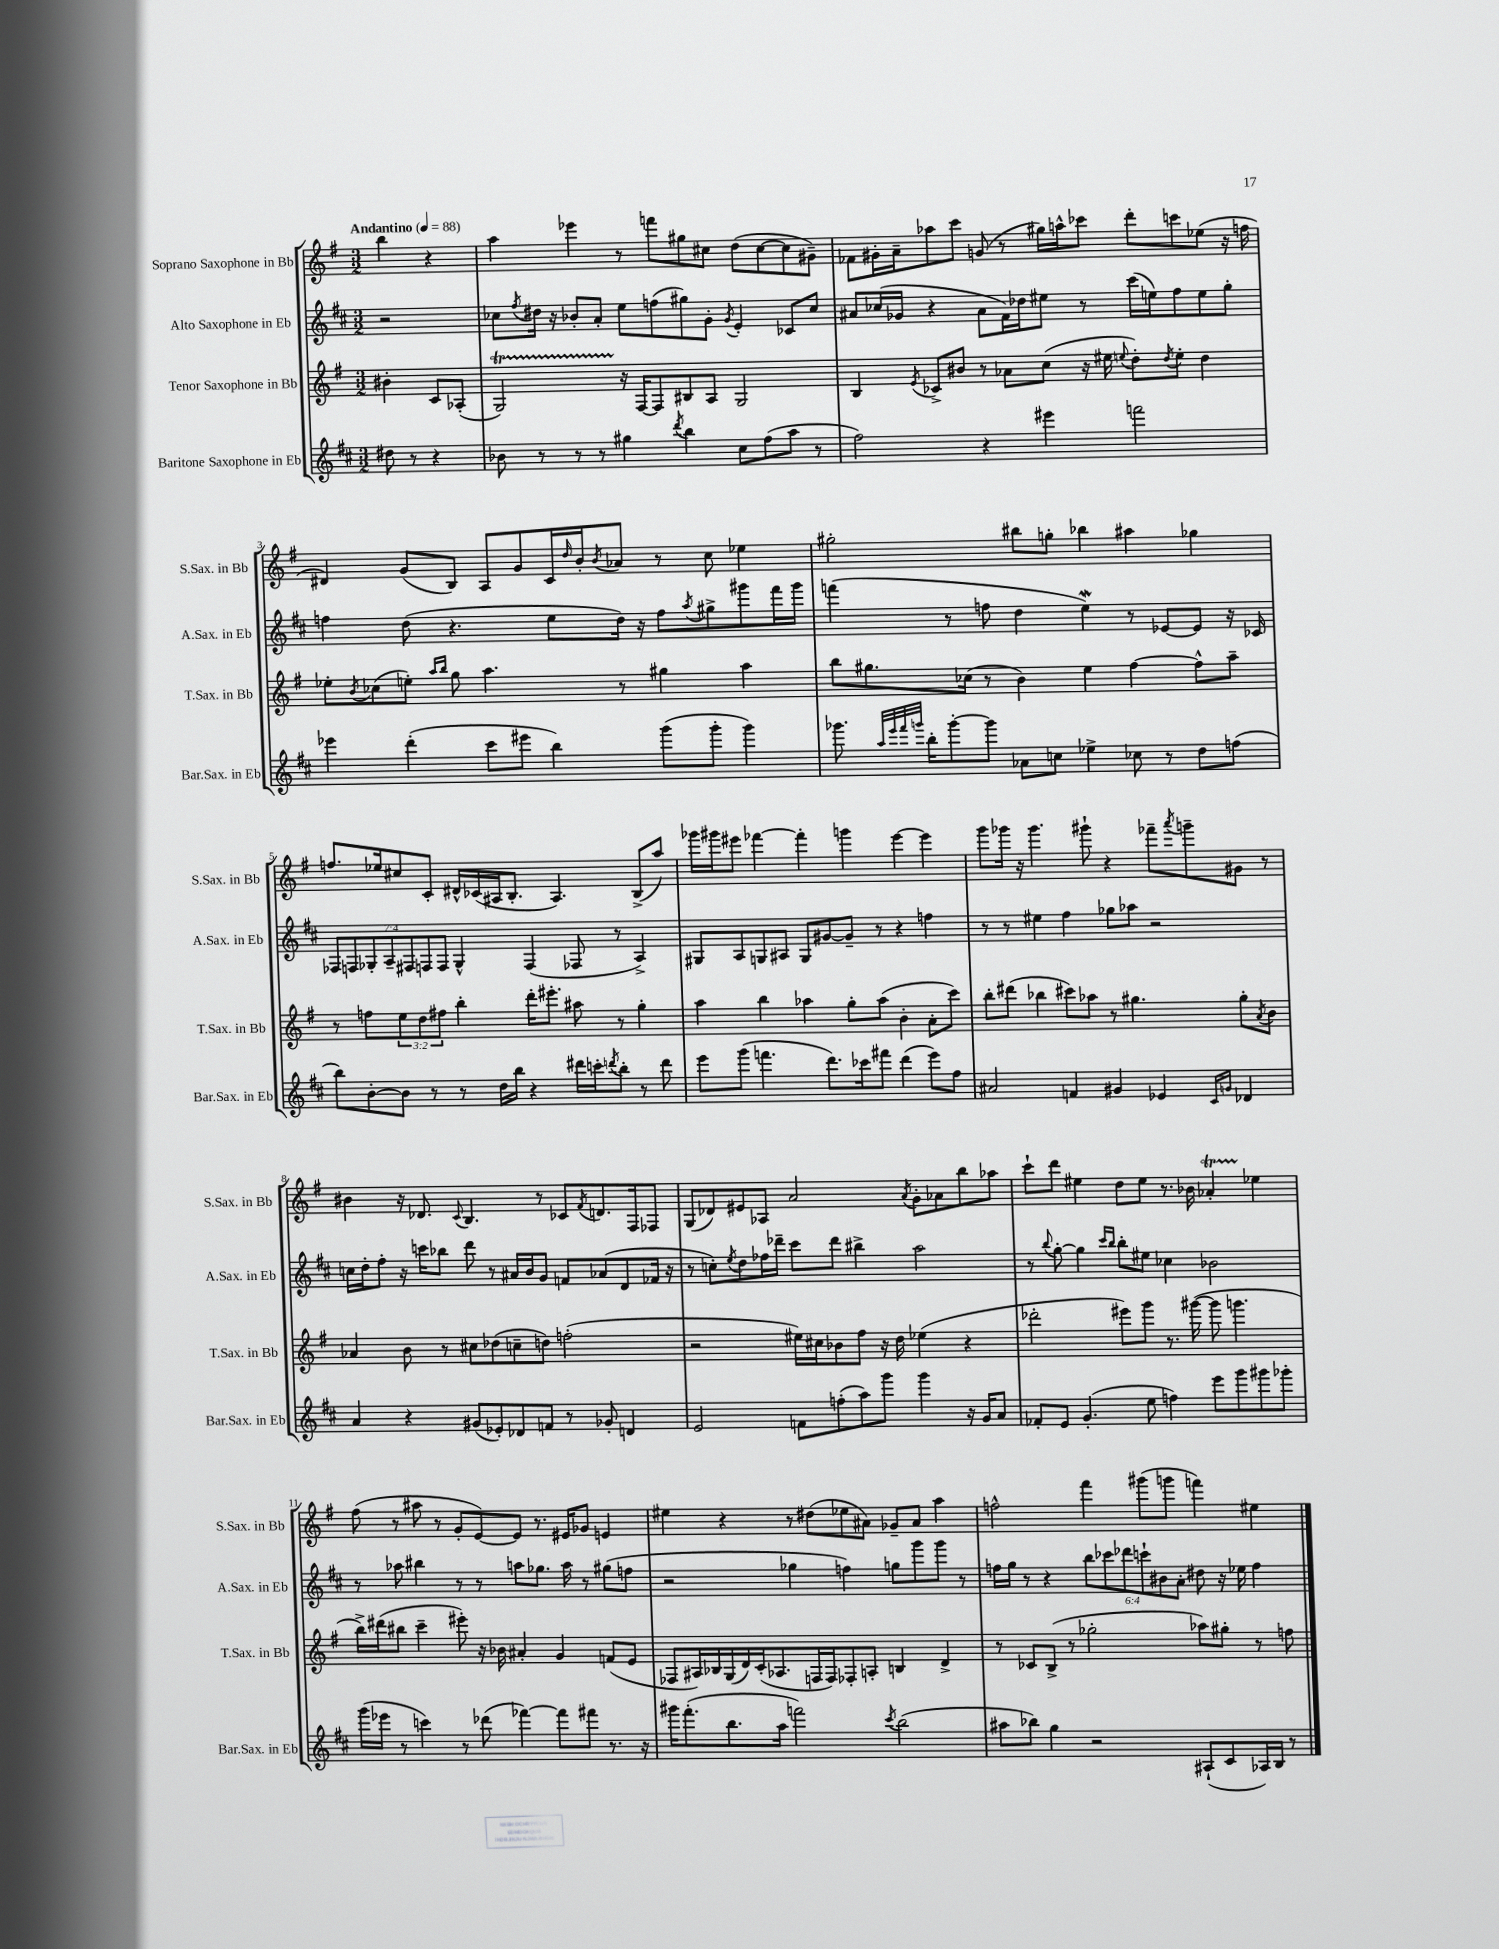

**kern	**kern	**kern	**kern
*staff4	*staff3	*staff2	*staff1
*clefG2	*clefG2	*clefG2	*clefG2
*k[f#c#]	*k[f#]	*k[f#c#]	*k[f#]
*M3/2	*M3/2	*M3/2	*M3/2
*MM88	*MM88	*MM88	*MM88
8dd#	4b#'	2r	4bb
8r	.	.	.
4r	8c	.	4r
.	(8A-'	.	.
=	=	=	=
8b-	2G)	8cc-	4aa
.	.	8qff#	.
8r	.	16dd#	.
.	.	16r	.
8r	.	8b-'	4eee-
8r	.	8a'	.
4gg#	16r	8ee	8r
.	[16F#	.	.
.	8F#]	(8ff	8fff
8qddd	.	.	.
4bb	8B#	8gg#)	8gg#
.	8A	8g'	8cc#
.	.	8qg	.
8cc#	2G	4e'	(8dd
(8ff#	.	.	[8cc#
8aa	.	8c-	8cc#]
8r	.	8cc-	8g#~)
=	=	=	=
2ff#)	4B	8a#	8f-
.	.	(16cc-	16g#'
.	.	16g-	16a~
.	8qe	.	.
.	8c-^	4r	8aa-
.	8b#	.	8ccc
4r	8r	8a#	(8g
.	8a-	16f#)	8r
.	.	16dd-	.
4eee#	(8cc	8ee#	16gg#)
.	.	.	16aa^^
.	16r	8r	8ccc-
.	16ee#	.	.
.	8qqee	.	.
2fff	8dd')	(16ccc#	8ddd'
.	.	16ee)	.
.	8qdd	.	.
.	8ee'	8ff#	8ccc
.	4dd	8ee	(8ee-
.	.	8gg'	16r
.	.	.	16ff
=	=	=	=
4eee-	8ee-'	4ff	4d#)
.	8qb	.	.
.	(8cc-	.	.
(4ddd'	8ee')	(8dd	(8g
.	16qqaa	.	.
.	16qqbb	.	.
.	8gg	4.r	8B)
8ccc#	4.aa	.	8A
8eee#	.	.	8g
4bb)	.	8ee	16c
.	.	.	16qqdd
.	.	.	16b'
.	.	.	8qb
.	8r	16dd)	8a-
.	.	16r	.
(8ggg	4gg#	8ff	8r
.	.	8qaa	.
8ggg'	.	8gg#^	8cc
4ggg)	4aa	8ggg#	4ee-
.	.	16fff#	.
.	.	16ggg#	.
=	=	=	=
8.ggg-	8bb	(4fff	2gg#'
.	8.gg#	.	.
32qqaa	.	.	.
32qqeee	.	.	.
32qqfff#	.	.	.
32qqggg	.	.	.
16bb'	.	.	.
[8ggg'	.	8r	.
.	(16cc-	.	.
8ggg]	8r	8ff	.
8a-	4b)	4dd	8bb#
8cc	.	.	8gg'
4ee-^	4ee	4ee)	4bb-
8cc-	[4ff#	8r	4aa#
8r	.	[8e-	.
8dd	8ff#^^]	8e-]	4gg-
(8ff	8aa~	16r	.
.	.	16c-	.
=	=	=	=
8bb)	8r	14F-	8.ff
.	.	14F	.
[8b'	8ff	.	.
.	.	14G-'	.
.	.	.	16ee-
.	.	14A~	.
8b]	12ee	.	8cc#
.	.	14F#	.
.	12dd	.	.
.	.	14F	.
8r	.	.	8c'
.	12ff#	.	.
.	.	14F	.
8r	4bb'	4G-^^	16d#^^
.	.	.	(16c-
16dd	.	.	16A#
16bb	.	.	8.B'
4r	16ddd'	(4F	.
.	8.eee#'	.	.
.	.	.	4.A#)
16ddd#	8aa#	8F-	.
16ccc'	.	.	.
8qddd	.	.	.
8bb'	8r	8r	.
8r	4gg'	4A^)	(8B^
8ddd	.	.	8aa)
=	=	=	=
8eee	4aa	8G#	16ggg-
.	.	.	16ggg#
(8ggg	.	8A	8eee#
4.fff	4bb	8G	[4fff-
.	.	8A#	.
.	4aa-	8G	4fff-']
8.ddd)	.	[8g#	.
.	8gg'	8g#~]	4ggg
16ccc-	.	.	.
8fff#	(8aa-	8r	.
(4ddd	4b'	4r	[4eee#
8eee)	8a'	4ff	4eee#]
8ff#	8ccc)	.	.
=	=	=	=
2a#	8bb'	8r	8ggg
.	(8ddd#	8r	16ggg-
.	.	.	16r
.	4bb-	4ee#	4.ggg-
4f	8ccc#)	4ff#	.
.	8aa-	.	8ggg#`
4g#	8r	8gg-	4r
.	4.gg#	8aa-	.
4e-	.	2r	8fff-~
.	.	.	8qaaa
.	.	.	8ggg~
16qqc#	.	.	.
16qqg	.	.	.
4d-	8gg#'	.	8g#
.	8qa	.	.
.	8b	.	8r
=	=	=	=
4a	4a-	16cc	4b#
.	.	16dd'	.
.	.	8ff#'	.
4r	8b	16r	16r
.	.	16ccc	8.d-
.	8r	8bb-	.
.	.	.	8qqc
(8g#	8cc#	8ddd	4.B
8e-')	(8dd-	8r	.
8d-	8cc~	16a#	.
.	.	16b	.
8f	8dd)	8g	8r
8r	(2ff'	8f	8c-
.	.	.	8qf#
8g-'	.	(8a-	8.d
4d	.	8d	.
.	.	.	16F#
.	.	16f-	8F-
.	.	16r	.
=	=	=	=
2e	2r	8r	(8G
.	.	8cc')	8d-)
.	.	8qee	.
.	.	8dd	8e#
.	.	16ff-	8A-
.	.	16ddd-~	.
8f	16ee#)	8ccc#	2a
.	16cc#	.	.
(8ff'	8b-	8ddd-	.
8aa)	8ff#	4bb#^	.
8ggg	16r	.	.
.	16dd	.	.
.	.	.	8qa
4ggg	(4ee-	2aa	8g'
.	.	.	8a-
16r	4r	.	8bb
16g	.	.	.
8a	.	.	8aa-
=	=	=	=
8f-'	2ddd-'	8r	8ccc`
.	.	8qqbb	.
8e	.	[8gg'	8ddd
(4.g'	.	4gg]	4ee#
.	.	16qqccc#	.
.	.	16qqbb	.
.	8eee#)	8bb'	8dd
8ee	8ggg	8ee#	8ee#
4ff)	8.r	4cc-	8.r
.	([16ggg#	.	16b-
8eee	8ggg#]	2b-	4a-'
8ggg	4.ggg	.	.
8ggg#	.	.	4ee-
8ggg-'	.	.	.
=	=	=	=
(16ggg	16bb^)	8r	(8ff#
16eee-	(16ddd#	.	.
8r	8bb#	8aa-	8r
4ccc)	4ccc~	4bb#	8aa#
.	.	.	8r
8r	8eee#')	8r	8g'
(8ddd-	16r	8r	[8e)
.	16b-	.	.
[4fff-)	4a#'	8aa	8e]
.	.	8.gg-	8.r
8fff-]	4g	.	.
.	.	16aa	16e#
8fff#	.	8r	8g-
8.r	(8f	(8gg#	4e
.	8e	8ff	.
16r	.	.	.
=	=	=	=
16ggg#	8F-	2r	4ee#
(8.fff#'	.	.	.
.	16A#)	.	.
.	16B-	.	.
8.bb	(16G	.	4r
.	16d)	.	.
.	(16c'	.	.
16aa	8.A-	.	.
2fff)	.	4gg-	8r
.	16F	.	(8dd#
.	16F)	.	.
.	8F-'	4ff)	8ee-
.	8A'	.	8a#)
8qccc#	.	.	.
(2bb	4B	8gg	8g-~
.	.	8ggg	8a#
.	4d^	8ggg	4aa
.	.	8r	.
=	=	=	=
8aa#	8r	16ff	2ff^^
.	.	16gg	.
8bb-)	8c-	8r	.
4gg	(8B^	4r	.
.	8r	.	.
2r	2gg-'	12bb	4fff#
.	.	12ccc-	.
.	.	12ddd-	.
.	.	12ccc`	(8ggg#
.	.	12b#	.
.	.	.	8ggg
.	.	12a'	.
(8A#`	8aa-)	8dd#	4fff)
8c#	8gg#'	16r	.
.	.	16ee-	.
16A-)	8r	4ff	4ee#
16B	.	.	.
8r	8ff	.	.
==	==	==	==
*-	*-	*-	*-
